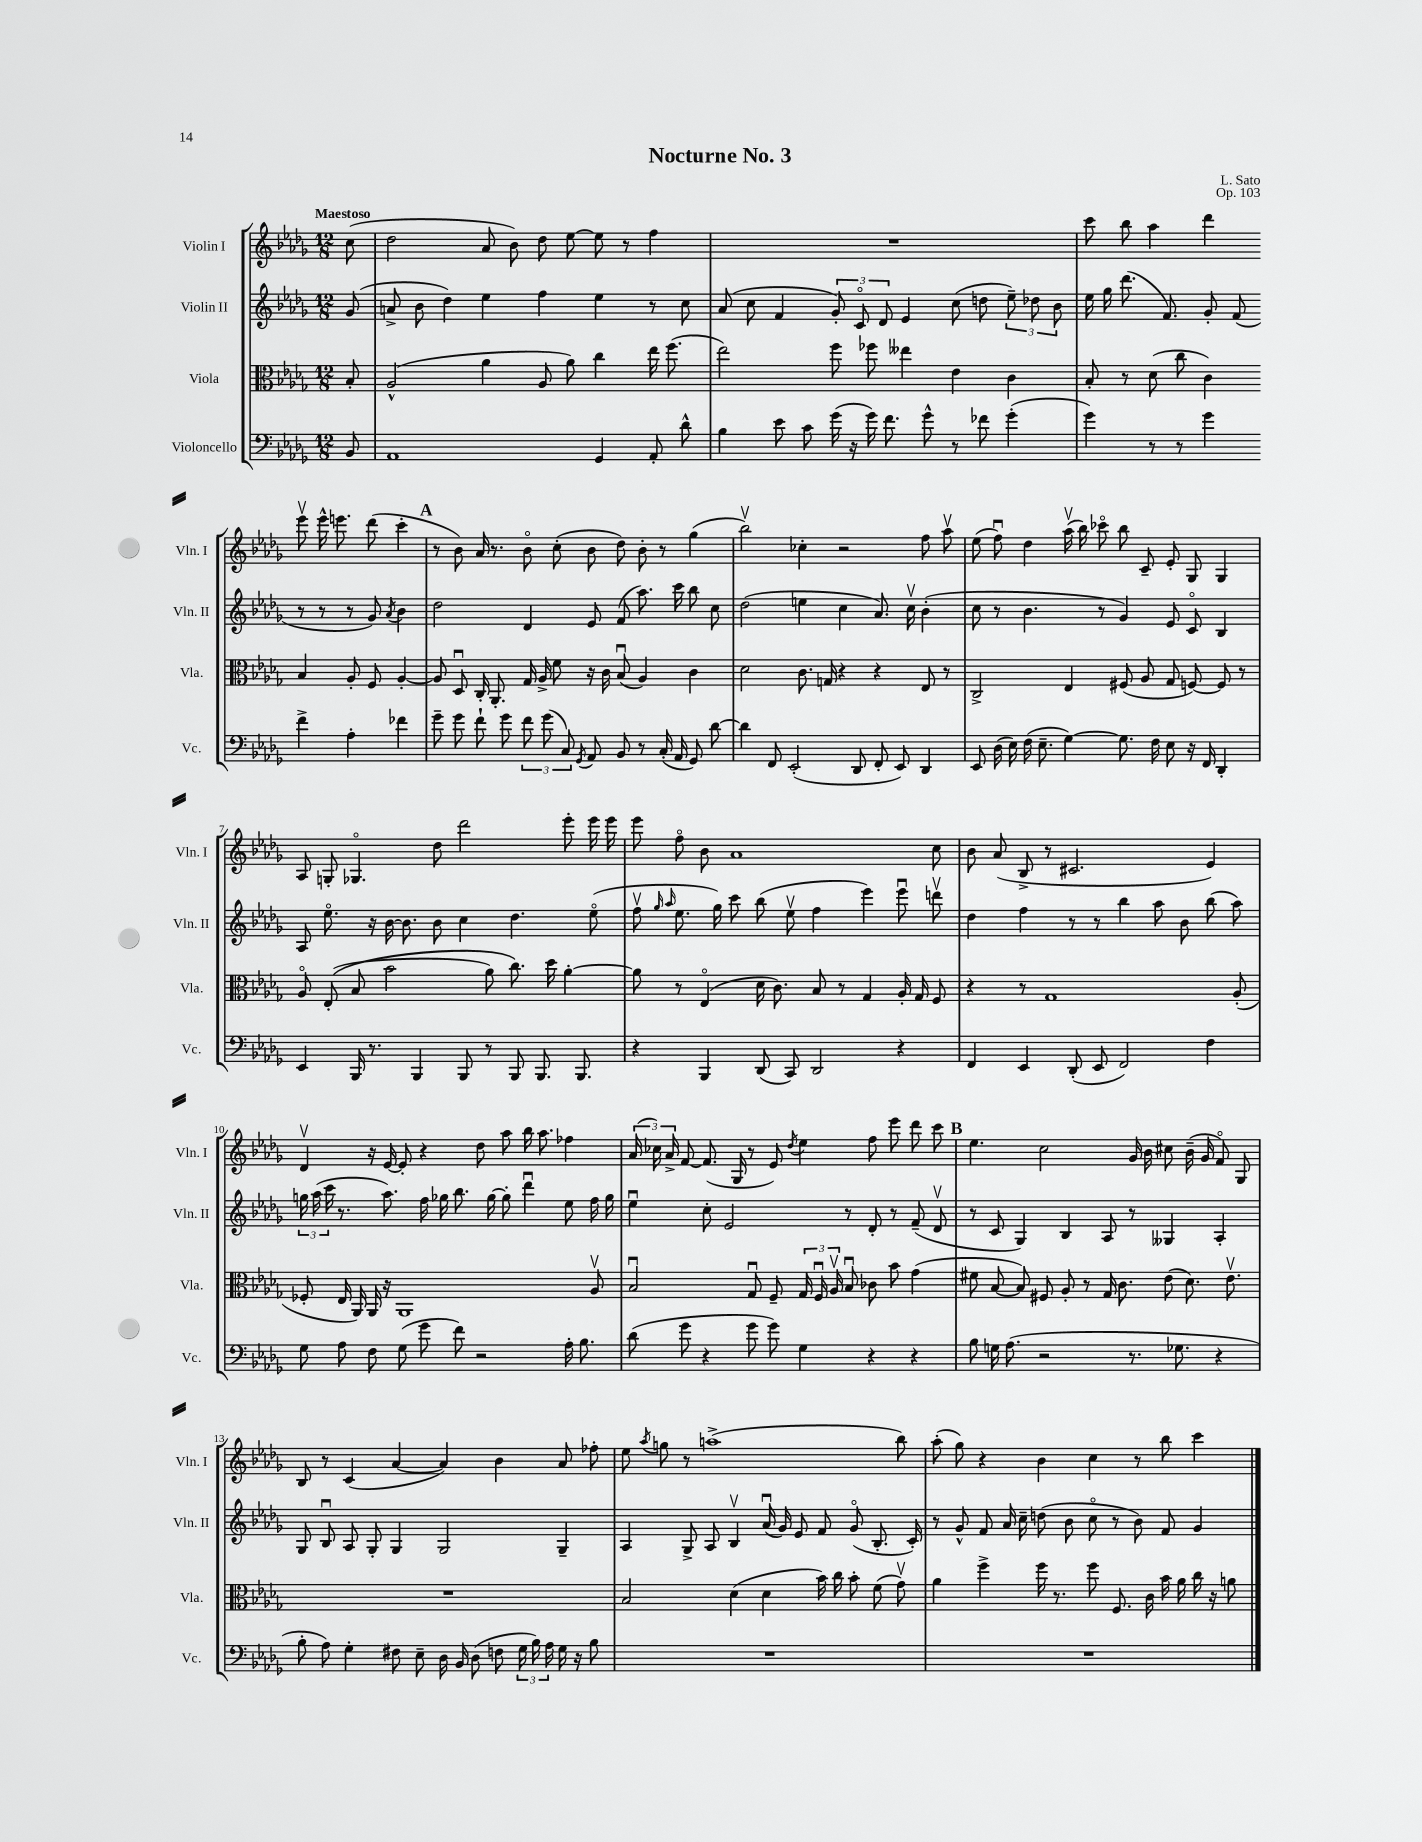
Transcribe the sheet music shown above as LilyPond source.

\header { title = "Nocturne No. 3" composer = "L. Sato" opus = "Op. 103" }
<<
\new StaffGroup <<
\new Staff = "s0" \with { instrumentName = "Violin I" shortInstrumentName = "Vln. I" } {
    \clef treble \key des \major \numericTimeSignature \time 12/8 \partial 8 \tempo "Maestoso"
    \autoBeamOff c''8( |
    des''2 aes'8 bes'8) des''8 ees''8~ ees''8 r8 f''4 |
    R1. |
    c'''8 bes''8 aes''4 des'''4 ees'''8\upbow ees'''16-^ e'''8. des'''8( c'''4-. |
    \mark \markup { \bold "A" } r8 bes'8) aes'16 r8. bes'8\flageolet c''8-.( bes'8 des''8) bes'8-. r8 ges''4( |
    bes''2\upbow) ces''4-. r2 f''8 aes''8\upbow |
    ees''8( f''8\downbow) des''4 aes''16\upbow( bes''16) ces'''8\flageolet bes''8 c'8-- ees'8-. ges8 ges4 |
    aes8 g8-. ges4.\flageolet des''8 des'''2 ees'''8-. ees'''16 ees'''16 |
    ees'''8 f''8\flageolet bes'8 aes'1 c''8 |
    bes'8 aes'8( bes8-> r8 cis'2. ees'4) |
    des'4\upbow r16 ees'16~ ees'8-. r4 des''8 aes''8 bes''16 aes''8. fes''4 |
    \tuplet 3/2 { aes'16( ces''16) aes'16-> } f'8~ f'8.( ges16 r8 ees'8) \acciaccatura { des''8 } ees''4 f''8 ees'''8 des'''8 c'''8 |
    \mark \markup { \bold "B" } ees''4. c''2 ges'16 bes'16 cis''8 bes'16--( ges'16 f'8\flageolet) ges8 |
    bes8 r8 c'4( aes'4~ aes'4) bes'4 aes'8 fes''8-. |
    ees''8 \acciaccatura { aes''8 } g''8 r8 a''1->( bes''8) |
    aes''8-.( ges''8) r4 bes'4 c''4 r8 bes''8 c'''4 \bar "|." |
}
\new Staff = "s1" \with { instrumentName = "Violin II" shortInstrumentName = "Vln. II" } {
    \clef treble \key des \major \numericTimeSignature \time 12/8 \partial 8
    \autoBeamOff ges'8( |
    a'8-> bes'8 des''4) ees''4 f''4 ees''4 r8 c''8 |
    aes'8( c''8 f'4 \tuplet 3/2 { ges'8-.) c'8\flageolet des'8 } ees'4 c''8( d''8 \tuplet 3/2 { ees''8--) des''8 bes'8 } |
    ees''16 ges''16 des'''8.( f'8.) ges'8-. f'8( r8 r8 r8 ges'8) \acciaccatura { aes'8 } bes'4 |
    \mark \markup { \bold "A" } des''2 des'4 ees'8 f'8( aes''8.) c'''16 bes''8 c''8 |
    des''2( e''4 c''4 aes'8.) c''16\upbow bes'4-.( |
    c''8 r8 bes'4. r8 ges'4) ees'8 c'8\flageolet bes4 |
    aes8 ees''8.\flageolet r16 bes'16~ bes'8. bes'8 c''4 des''4. ees''8\flageolet( |
    f''8\upbow \grace { ges''16 aes''16 } ees''8. ges''16) c'''8 bes''8( ees''8\upbow f''4 ees'''4) ees'''8\downbow d'''8\upbow |
    des''4 f''4 r8 r8 bes''4 aes''8 bes'8 bes''8( aes''8) |
    \tuplet 3/2 { g''16 aes''16( c'''16 } r8. aes''8.) f''16 ges''16 bes''8. ges''16~ ges''8-. des'''4\downbow ees''8 f''16 ges''16 |
    ees''4\downbow c''8-. ees'2 r8 des'8-. r8 f'8--( des'8\upbow |
    \mark \markup { \bold "B" } r8 c'8 ges4) bes4 aes8 r8 geses4 aes4-. |
    ges8 bes8\downbow aes8 ges8-. ges4 ges2 ges4-- |
    aes4 ges8-> aes8 bes4\upbow aes'16\downbow( ges'16) ees'8 f'8 ges'8\flageolet( bes8.-. c'16-.) |
    r8 ges'8-^ f'8 aes'16 c''16-- d''8( bes'8 c''8\flageolet r8 bes'8) f'8 ges'4 \bar "|." |
}
\new Staff = "s2" \with { instrumentName = "Viola" shortInstrumentName = "Vla." } {
    \clef alto \key des \major \numericTimeSignature \time 12/8 \partial 8
    \autoBeamOff bes8-. |
    aes2-^( aes'4 aes8 aes'8) c''4 ees''16 f''8.( |
    ees''2) f''8 fes''8 eeses''4 ees'4 c'4 |
    bes8-. r8 des'8( c''8 c'4) bes4 aes8-. f8 aes4~-. |
    \mark \markup { \bold "A" } aes8 des8\downbow c16-. aes,8.-. ges16 aes16-> f'8 r16 c'16 bes8\downbow( aes4) c'4 |
    des'2 c'8. g16 r4 r4 ees8 r8 |
    c2-> ees4 fis8( aes8 ges8 f8~) f8 r8 |
    aes8\flageolet ees8-.(\( bes8 bes'2 aes'8) c''8.\) des''16 aes'4~-. |
    aes'8 r8 ees4\flageolet( des'16 c'8.) bes8 r8 ges4 aes16-. ges16 f8 |
    r4 r8 ges1 aes8-.( |
    fes8-. ees16 aes,16) aes,16 r16 aes,1 aes8\upbow |
    bes2\downbow ges8\downbow f8-- \tuplet 3/2 { ges16 f16\downbow aes16\upbow } bes8\downbow ces'8 bes'8 ges'4( |
    \mark \markup { \bold "B" } fis'8 bes8~ bes8) fis8 aes8-. r8 ges16 c'8. ees'8( des'8.) ees'8.\upbow |
    R1. |
    bes2 des'4( des'4 bes'16) c''16 bes'8-. f'8( ges'8\upbow) |
    aes'4 f''4-> f''16 r8. f''8 f8. c'16 bes'16 aes'16 c''16 r16 a'8 \bar "|." |
}
\new Staff = "s3" \with { instrumentName = "Violoncello" shortInstrumentName = "Vc." } {
    \clef bass \key des \major \numericTimeSignature \time 12/8 \partial 8
    \autoBeamOff bes,8 |
    aes,1 ges,4 aes,8-. des'8-^ |
    bes4 ees'8 c'8 ges'16( r16 ges'16) f'8. ges'8-^ r8 fes'8 ges'4-.( |
    ges'4) r8 r8 ges'4 f'4-> aes4-. fes'4 |
    \mark \markup { \bold "A" } ges'8-- ges'8 f'8-! ges'8 \tuplet 3/2 { f'8 ges'8( c8) } \acciaccatura { ges,8 } aes,8 bes,8 r8 c16-.( aes,16 ges,8) des'8~ |
    des'4 f,8 ees,2-.( des,8 f,8-. ees,8) des,4 |
    ees,8 des16( ees16) f16( ees8.-- ges4~) ges8. f16 ees8 r16 f,16 des,4-. |
    ees,4 bes,,16 r8. bes,,4 bes,,8 r8 bes,,8 bes,,8. bes,,8. |
    r4 bes,,4 des,8( c,8) des,2 r4 |
    f,4 ees,4 des,8-.( ees,8 f,2) f4 |
    ges8 aes8 f8 ges8( ges'8 f'8) r2 aes16-. bes8. |
    des'8( ges'8 r4 ges'8 ges'8) ges4 r4 r4 |
    \mark \markup { \bold "B" } bes8 g16 aes8.( r2 r8. ges8. r4 |
    bes8-. aes8) ges4-. fis8 ees8-- des16 bes,16 des8( f8 \tuplet 3/2 { ges16 bes16) aes16 } ges16 r16 bes8 |
    R1. |
    R1. \bar "|." |
}
>>
>>
